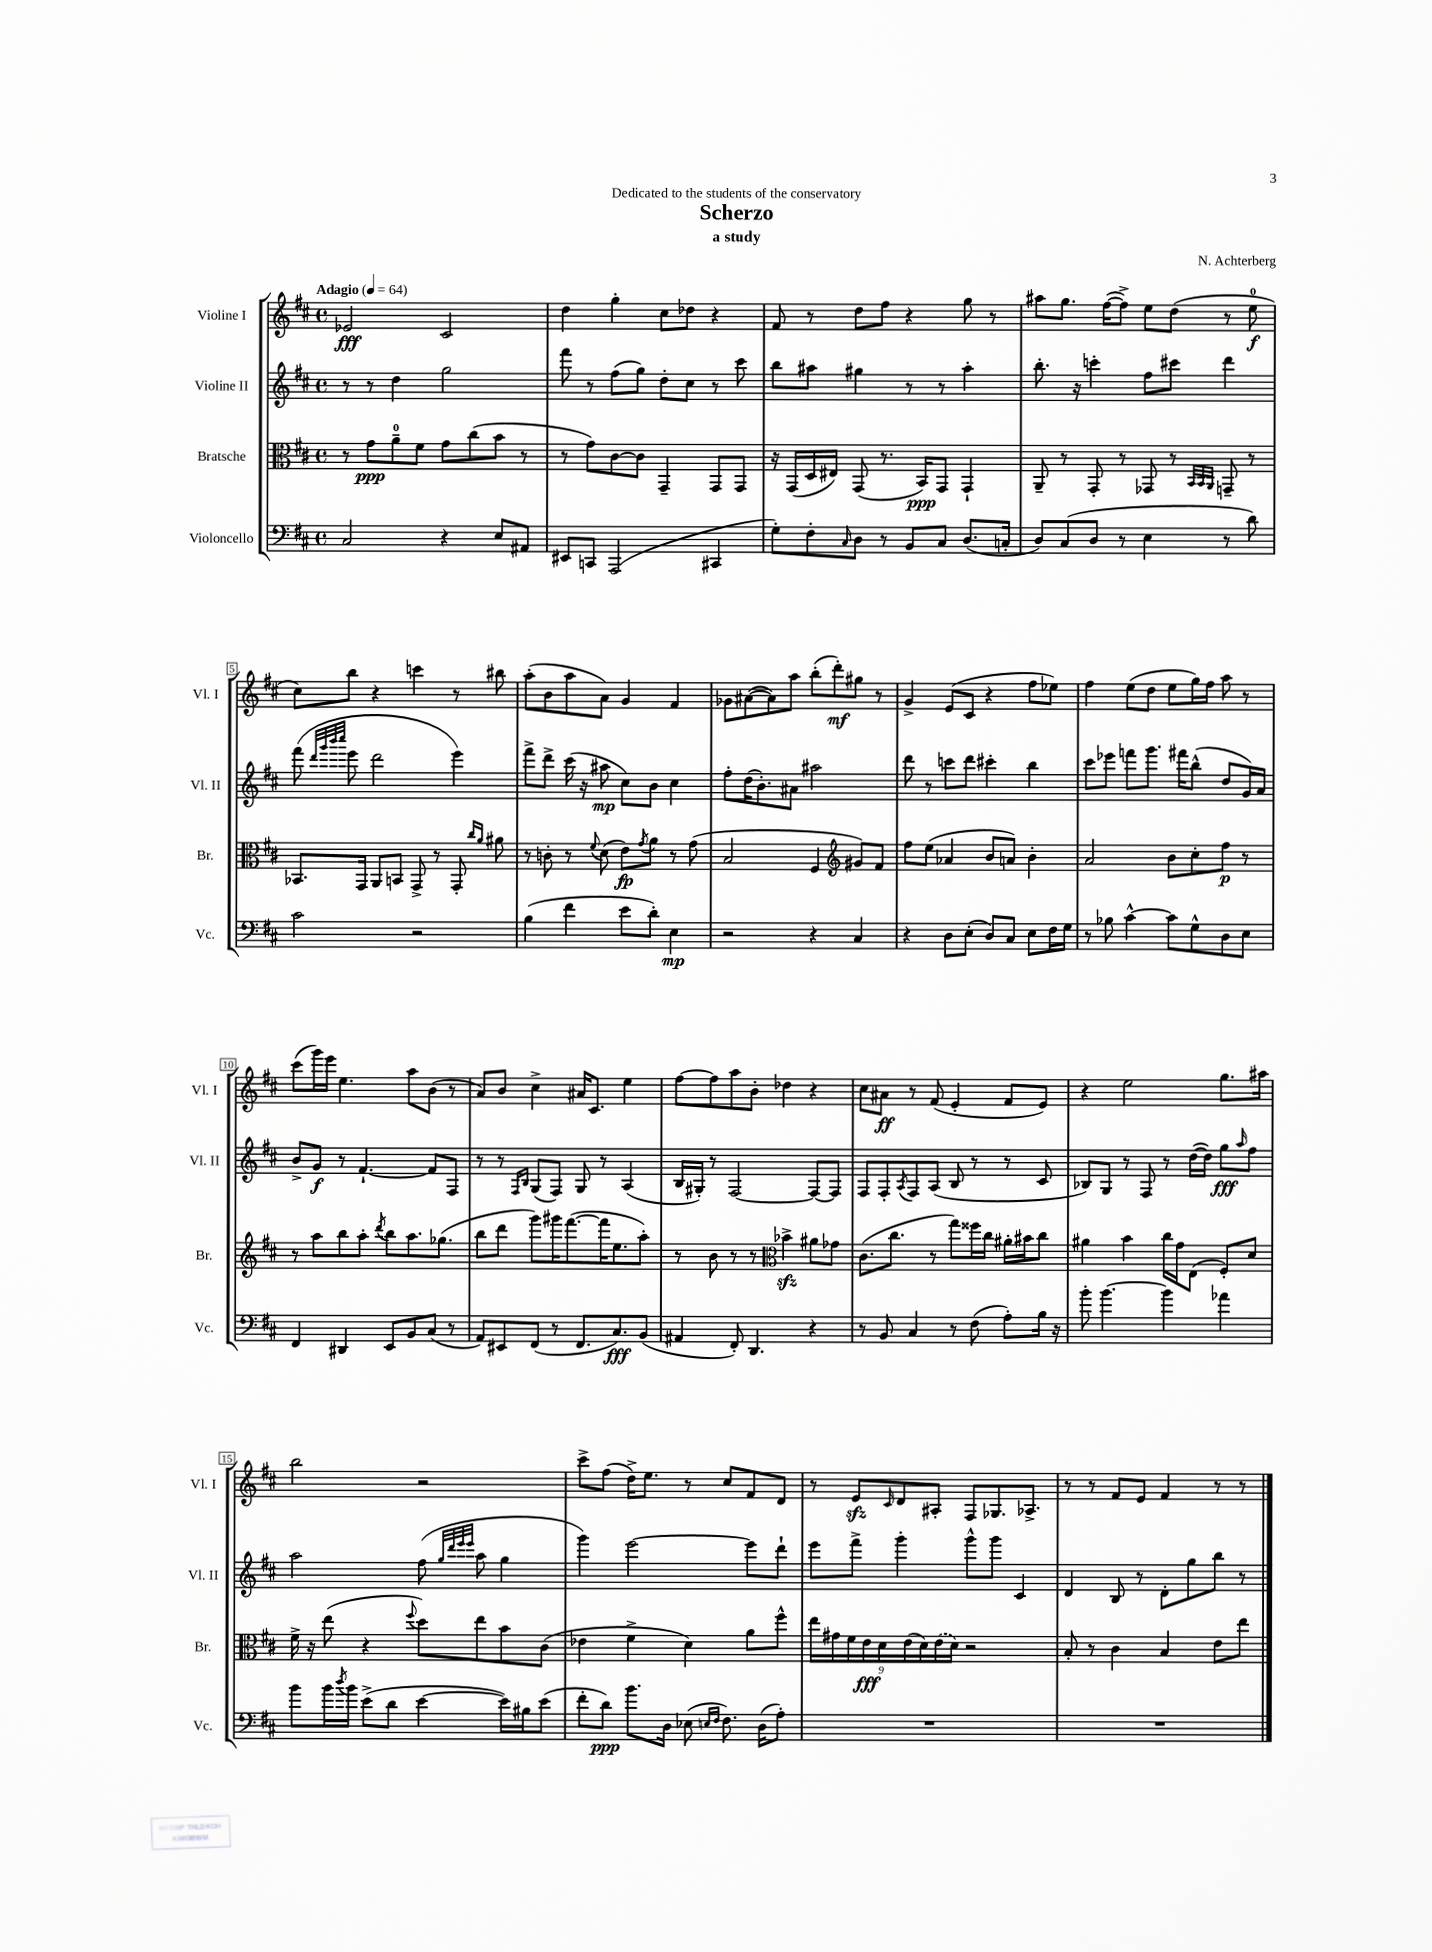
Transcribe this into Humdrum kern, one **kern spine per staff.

**kern	**kern	**kern	**kern
*staff4	*staff3	*staff2	*staff1
*clefF4	*clefC3	*clefG2	*clefG2
*k[f#c#]	*k[f#c#]	*k[f#c#]	*k[f#c#]
*M4/4	*M4/4	*M4/4	*M4/4
*met(c)	*met(c)	*met(c)	*met(c)
*MM64	*MM64	*MM64	*MM64
2C#	8r	8r	2e-
.	8g	8r	.
.	8a~	4dd	.
.	8f#	.	.
4r	8g	2gg	2c#
.	(8cc#	.	.
8E	8b	.	.
8AA#	8r	.	.
=	=	=	=
8EE#	8r	8fff#	4dd
8CC	8g)	8r	.
(2AAA	[8c#	(8ff#	4gg'
.	8c#]	8gg)	.
.	4GG~	8dd'	8cc#
.	.	8cc#	8dd-
4CC#	8GG	8r	4r
.	8GG	8ccc#	.
=	=	=	=
8G')	16r	8bb	8f#
.	(16GG	.	.
8F#'	16D	8aa#	8r
.	16E#)	.	.
16qqC#	.	.	.
8D	(8GG	4gg#	8dd
8r	8.r	.	8ff#
8BB	.	8r	4r
.	16BB)	.	.
8C#	8GG	8r	.
(8.D	4GG`	4aa#'	8gg
.	.	.	8r
16C'	.	.	.
=	=	=	=
8D)	8AA~	8.bb'	8aa#
(8C#	8r	.	8.gg
.	.	16r	.
8D	8GG'	4ccc'	.
.	.	.	([16ff#
8r	8r	.	8ff#^])
4E	8GG-	8ff#	8ee
.	8r	8ccc#	(8dd
.	32qqBB	.	.
.	32qqBB	.	.
.	32qqAA	.	.
8r	8GG~	4ddd	8r
8d)	8r	.	8ee
=	=	=	=
2c#	8.BB-	(8fff#	8cc#)
.	.	32qqddd	.
.	.	32qqggg	.
.	.	32qqbbb	.
.	.	32qqcccc#	.
.	.	8eee	8bb
.	16GG	.	.
.	8AA	2ddd	4r
.	8BB	.	.
2r	8GG^	.	4ccc
.	8r	.	.
.	8GG'	4eee)	8r
.	16qqcc#	.	.
.	16qqa	.	.
.	8a#	.	8bb#
=	=	=	=
(4B	8r	8fff#^	(8aa'
.	8c'	8ddd^	8b
4f#	8r	(16ccc#	8aa
.	.	16r	.
.	8qqf#	.	.
.	(8d	8aa#	8a)
8e	8e)	8cc#)	4g
.	8qg	.	.
8d')	8a	8b	.
4E	8r	4cc#	4f#
.	(8g	.	.
=	=	=	=
2r	2B	8ff#'	8g-
.	.	(16dd	([8a#
.	.	8.b')	.
.	.	.	8a#])
.	.	8a#	8aa
4r	4F#	2aa#	(8bb'
.	.	.	8ddd')
*	*clefG2	*	*
4C#	8g#)	.	8gg#
.	8f#	.	8r
=	=	=	=
4r	8ff#	8ddd	4g^
.	(8ee	8r	.
8D	4a-	8ccc	(8e
(8E'	.	8ddd	8c#
8D)	8b	4ccc#'	4r
8C#	8a)	.	.
8E	4b'	4bb	8ff#
16F#	.	.	8ee-)
16G	.	.	.
=	=	=	=
8r	2a	8ccc#	4ff#
8B-	.	8eee-	.
[4c#^^	.	8fff	(8ee
.	.	8.ggg	8dd
8c#]	8b	.	8ee
.	.	16fff#	.
8G^^	8cc#'	(8bb^^	16gg)
.	.	.	16ff#
8D	8ff#	8dd	8aa
8E	8r	16g)	8r
.	.	16a	.
=	=	=	=
4FF#	8r	8b^	(8ccc#
.	8aa	8g	16ggg)
.	.	.	16eee
4DD#	8bb	8r	4.ee
.	8aa'	[4.f#`	.
.	8qddd	.	.
8EE	8bb	.	.
8BB	8.aa	.	8aa
(8C#	.	8f#]	(8b
.	(8.gg-	.	.
8r	.	8F#	8r
=	=	=	=
8AA)	8bb	8r	8a)
8EE#	8ddd	8r	8b
.	.	16qqF#	.
.	.	16qqB	.
(8FF#	8ggg)	(8G	4cc#^
8r	16ggg#	8F#)	.
.	([8.fff#	.	.
8.FF#	.	8G	16a#
.	.	.	8.c#
.	16fff#]	8r	.
8.C#)	8.ee	.	.
.	.	(4A	4ee
(8BB	8aa')	.	.
=	=	=	=
4AA#	8r	16B	[8ff#
.	.	16G#')	.
.	8b	8r	8ff#]
8FF#')	8r	[2F#	8aa
4.DD	8r	.	8b'
*	*clefC3	*	*
.	4b-^	.	4dd-
4r	8a#	8F#_	4r
.	8g-	8F#]	.
=	=	=	=
8r	(8.c#	8F#	8cc#
8BB	.	8F#'	8a#
.	8.cc#	.	.
.	.	8qA	.
4C#	.	8F#	8r
.	8r	(8A	(8f#
8r	8gg)	8B	4e'
(8F#	16ff##	8r	.
.	16cc#	.	.
8A')	16a#'	8r	8f#
.	16b#	.	.
16B	8cc#	8c#	8e)
16r	.	.	.
=	=	=	=
8b'	4a#	8B-)	4r
[4.b	.	8G	.
.	4b	8r	2ee
.	.	8F#	.
4b]	16cc#	8r	.
.	16g	.	.
.	(8E	([16dd	.
.	.	16dd])	.
4a-	8F#')	8gg	8.gg
.	.	16qqaa	.
.	8d	8ff#	.
.	.	.	16aa#
=	=	=	=
8b	16f#^	2aa	2bb
.	16r	.	.
16b	(8ee	.	.
8qdd	.	.	.
16b	.	.	.
(8e^	4r	.	.
8d	.	.	.
.	8qqff#	.	.
[4e	8dd)	(8ff#	2r
.	.	32qqgg	.
.	.	32qqddd	.
.	.	32qqeee	.
.	.	32qqeee	.
.	8ee	8aa	.
16e])	8b	4gg	.
16B#	.	.	.
(8e	(8c#	.	.
=	=	=	=
8f#'	4e-	4ggg)	8ccc#^
8d)	.	.	(8ff#
8.b	4f#^	[2eee	16dd^)
.	.	.	8.ee
16D	.	.	.
(8E-	4d)	.	8r
16qqE	.	.	.
16qqF#	.	.	.
8.F#)	.	.	8cc#
.	8a	8eee]	8f#
(16D	.	.	.
8A')	8ff#^^	8ddd`	8d
=	=	=	=
1r	18ee	8eee	8r
.	18g#	.	.
.	18f#	.	.
.	.	8fff#^	8e
.	18e	.	.
.	18d	.	.
.	.	.	16qqc#
.	.	4ggg'	8d
.	(18e	.	.
.	18d)	.	.
.	.	.	8A#'
.	(18e	.	.
.	18d)	.	.
.	2r	8ggg^^	8F#
.	.	8ggg	8.G-
.	.	4c#	.
.	.	.	8.A-^
=	=	=	=
1r	8B'	4d	8r
.	8r	.	8r
.	4c#	8B	8f#
.	.	8r	8e
.	4B	8d'	4f#
.	.	8gg	.
.	8e	8bb	8r
.	8ee	8r	8r
==	==	==	==
*-	*-	*-	*-
